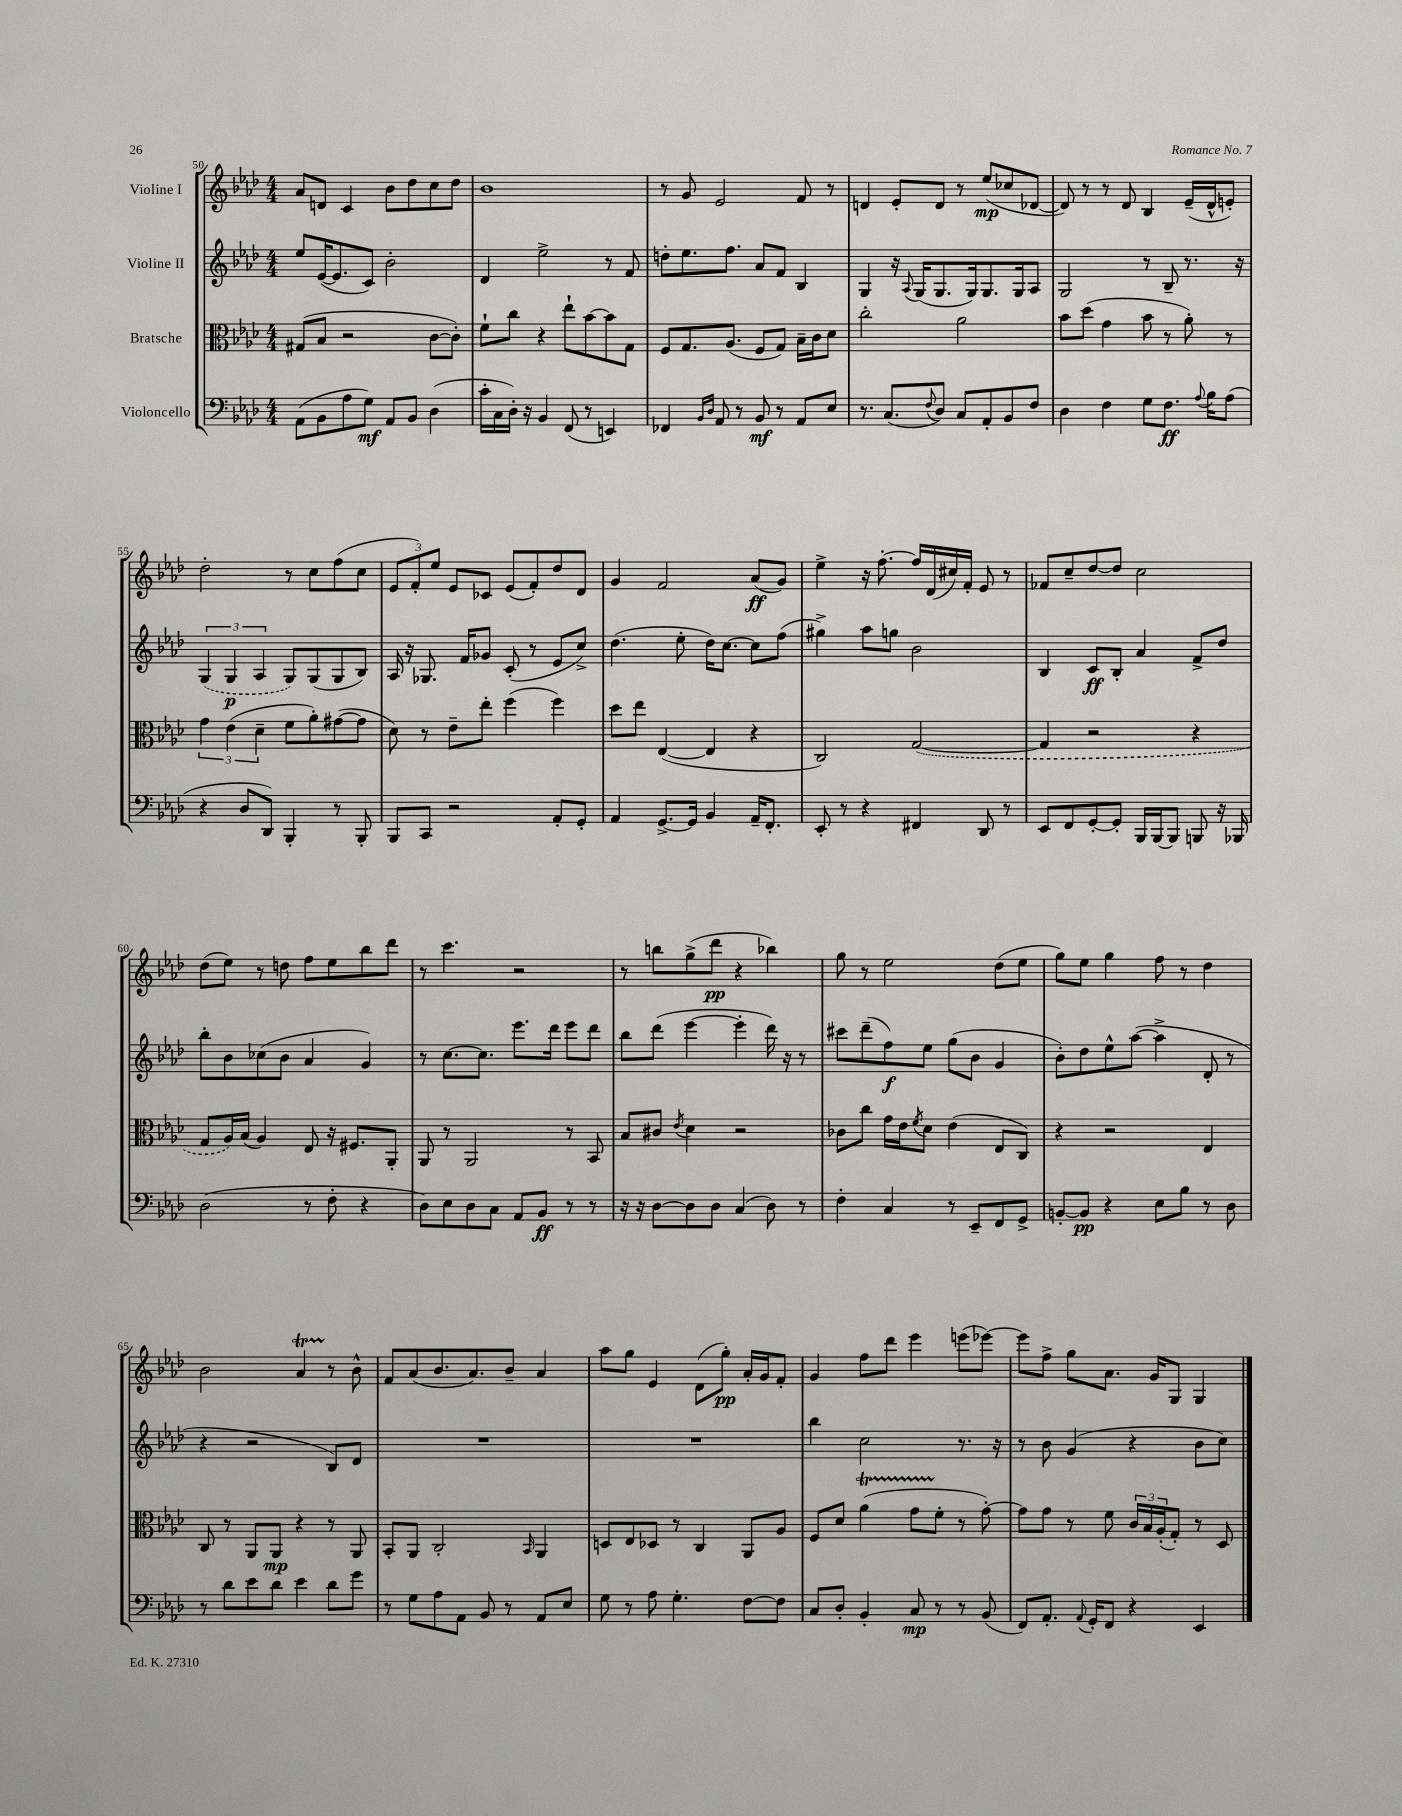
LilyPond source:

<<
\new StaffGroup <<
\new Staff = "s0" \with { instrumentName = "Violine I" } {
    \clef treble \key aes \major \numericTimeSignature \time 4/4
    aes'8 d'8 c'4 bes'8 des''8 c''8 des''8 |
    bes'1 |
    r8 g'8 ees'2 f'8 r8 |
    d'4 ees'8-. d'8 r8 ees''8\mp( ces''8 des'8~ |
    des'8) r8 r8 des'8 bes4 ees'16--( des'16-^ e'8-.) |
    des''2-. r8 c''8 f''8( c''8 |
    \tuplet 3/2 { ees'8 f'8-.) ees''8 } ees'8 ces'8 ees'8( f'8-.) des''8 des'8 |
    g'4 f'2 aes'8\ff( g'8) |
    ees''4-> r16 f''8.~-. f''16 des'16( cis''16) f'16-. ees'8 r8 |
    fes'8 c''8-- des''8~ des''8 c''2 |
    des''8( ees''8) r8 d''8 f''8 ees''8 bes''8 des'''8 |
    r8 c'''4. r2 |
    r8 b''8 g''8->( des'''8\pp r4 bes''4) |
    g''8 r8 ees''2 des''8( ees''8 |
    g''8) ees''8 g''4 f''8 r8 des''4 |
    bes'2 aes'4\startTrillSpan r8\stopTrillSpan bes'8-^ |
    f'8 aes'8( bes'8. aes'8.) bes'8-- aes'4 |
    aes''8 g''8 ees'4 des'8( g''8-.\pp) aes'16-. g'16 f'8-. |
    g'4 f''8 des'''8 ees'''4 e'''8( ees'''8~) |
    ees'''8 f''8-> g''8 aes'8. g'16 g8 g4 \bar "|." |
}
\new Staff = "s1" \with { instrumentName = "Violine II" } {
    \clef treble \key aes \major \numericTimeSignature \time 4/4
    ees''8 ees'16~( ees'8. c'8) bes'2-. |
    des'4 ees''2-> r8 f'8 |
    d''8-. ees''8. f''8. aes'8 f'8 bes4 |
    g4 r16 \appoggiatura { aes8 } g16( g8. g16) g8. g16 aes8 |
    g2 r8 bes8-- r8. r16 |
    \tuplet 3/2 { \once \slurDashed g4( g4\p aes4 } g8) g8( g8 bes8) |
    aes16 r16 ges8. f'16 ges'8 c'8-.( r8 ees'8 c''8->) |
    des''4.( ees''8-. des''16) c''8.~ c''8 f''8( |
    gis''4->) aes''8 g''8 bes'2 |
    bes4 c'8\ff bes8-. aes'4 f'8-> des''8 |
    bes''8-. bes'8 ces''8( bes'8 aes'4 g'4) |
    r8 c''8.~ c''8. ees'''8. des'''16 ees'''8 des'''8 |
    bes''8 des'''8( ees'''4~ ees'''4-. des'''16) r16 r8 |
    cis'''8 des'''8--( f''8\f) ees''8 g''8( bes'8 g'4 |
    bes'8-.) des''8 ees''8-^ aes''8~( aes''4-> des'8-. r8 |
    r4 r2 bes8) des'8 |
    R1 |
    R1 |
    bes''4 c''2 r8. r16 |
    r8 bes'8 g'4( r4 bes'8 c''8) \bar "|." |
}
\new Staff = "s2" \with { instrumentName = "Bratsche" } {
    \clef alto \key aes \major \numericTimeSignature \time 4/4
    gis8( bes8 r2 c'8~ c'8-.) |
    f'8-! c''8 r4 ees''8-! bes'8~ bes'8 g8 |
    f8 g8. aes8.( f8 g8) bes16-- c'16 des'8 |
    c''2-. aes'2 |
    bes'8 des''8( g'4 bes'8 r8 aes'8-.) r8 |
    \tuplet 3/2 { g'4 ees'4( des'4-- } f'8 aes'8-.) gis'8~( gis'8 |
    des'8) r8 ees'8-- ees''8-. f''4( f''4) |
    des''8 ees''8 ees4~( ees4 r4 |
    c2) \once \slurDashed g2~( |
    g4 r2 r4 |
    g8 aes16) bes16( aes4) ees8 r16 fis8. aes,8-. |
    aes,8 r8 aes,2 r8 bes,8 |
    bes8 cis'8 \acciaccatura { ees'8 } des'4 r2 |
    ces'8 c''8 g'16 ees'16 \acciaccatura { f'8 } des'8 ees'4( ees8 c8) |
    r4 r2 ees4 |
    c8 r8 aes,8 aes,8\mp r4 r8 aes,8 |
    bes,8-. aes,8 c2-. \grace { bes,16 } aes,4 |
    d8 ees8 des8 r8 c4 aes,8 aes8 |
    f8 des'8 aes'4\startTrillSpan( g'8 f'8-.\stopTrillSpan r8 g'8~-.) |
    g'8 g'8 r8 f'8 \tuplet 3/2 { c'16 bes16 aes16-.( } g8-.) r8 des8 \bar "|." |
}
\new Staff = "s3" \with { instrumentName = "Violoncello" } {
    \clef bass \key aes \major \numericTimeSignature \time 4/4
    aes,8( bes,8 aes8 g8\mf) aes,8 bes,8 des4( |
    c'16-. c16 des16-.) r16 bes,4 f,8( r8 e,4) |
    fes,4 \grace { bes,16 des16 } aes,8 r8 bes,8\mf r8 aes,8 ees8 |
    r8. c8.( \appoggiatura { f8 } des8) c8 aes,8-. bes,8 f8 |
    des4 f4 g8 f8.\ff \appoggiatura { aes8 } bes16 aes8( |
    r4 des8 des,8) bes,,4-. r8 bes,,8-. |
    bes,,8 c,8 r2 aes,8-. g,8-. |
    aes,4 g,8.~-> g,16 bes,4 aes,16-- f,8.-. |
    ees,8-. r8 r4 fis,4 des,8 r8 |
    ees,8 f,8 g,8~-. g,8-. bes,,16 bes,,16~ bes,,8 b,,8 r16 bes,,16 |
    des2( r8 f8-. r4 |
    des8) ees8 des8 c8 aes,8 bes,8\ff r8 r8 |
    r16 r16 des8~ des8 des8 c4( des8) r8 |
    f4-. c4 r8 ees,8-- f,8 g,8-> |
    b,8~-. b,8\pp r4 ees8 bes8 r8 des8 |
    r8 des'8 ees'8 des'8 ees'4 des'8 g'8 |
    r8 g8 aes8 aes,8 bes,8 r8 aes,8 ees8 |
    g8 r8 aes8 g4.-. f8~ f8 |
    c8 des8-. bes,4-. c8\mp r8 r8 bes,8( |
    f,8) aes,8.-. \appoggiatura { aes,8 } g,16-. f,8 r4 ees,4 \bar "|." |
}
>>
>>
\layout { \context { \Score currentBarNumber = #50 } }
